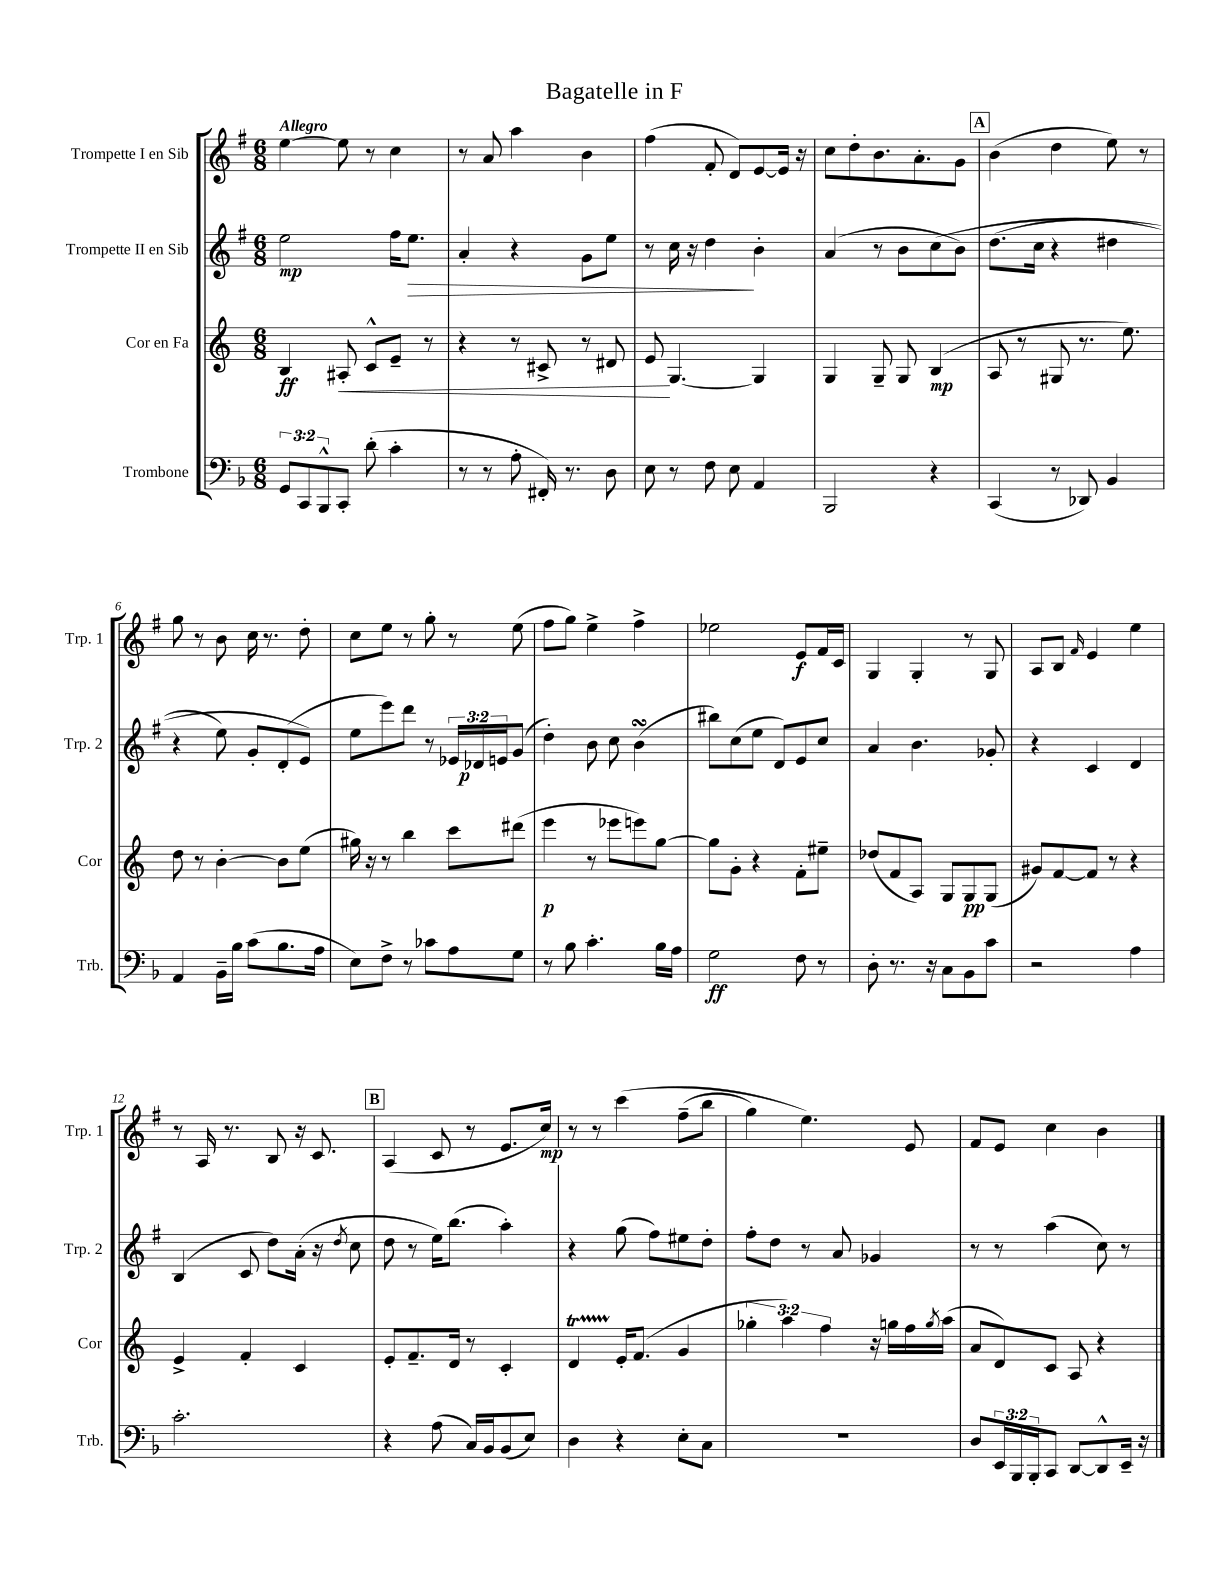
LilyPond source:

\header { title = "Bagatelle in F" }
<<
\new StaffGroup <<
\new Staff = "s0" \with { instrumentName = "Trompette I en Sib" shortInstrumentName = "Trp. 1" } {
    \clef treble \key g \major \numericTimeSignature \time 6/8 \tempo "Allegro"
    e''4~ e''8 r8 c''4 |
    r8 a'8 a''4 b'4 |
    fis''4( fis'8-. d'8) e'8~ e'16 r16 |
    c''8 d''8-. b'8. a'8.-. g'8 |
    \mark \markup { \box "A" } b'4( d''4 e''8) r8 |
    g''8 r8 b'8 c''16 r8. d''8-. |
    c''8 e''8 r8 g''8-. r8 e''8( |
    fis''8 g''8) e''4-> fis''4-> |
    ees''2 e'8\f fis'16 c'16 |
    g4 g4-. r8 g8 |
    a8 b8 \grace { fis'16 } e'4 e''4 |
    r8 a16 r8. b8 r16 c'8. |
    \mark \markup { \box "B" } a4( c'8 r8 e'8. c''16\mp) |
    r8 r8 c'''4\( fis''8--( b''8 |
    g''4) e''4.\) e'8 |
    fis'8 e'8 c''4 b'4 \bar "|." |
}
\new Staff = "s1" \with { instrumentName = "Trompette II en Sib" shortInstrumentName = "Trp. 2" } {
    \clef treble \key g \major \numericTimeSignature \time 6/8 \override Staff.TupletNumber.text = #tuplet-number::calc-fraction-text
    e''2\mp fis''16 e''8.\> |
    a'4-. r4 g'8 e''8 |
    r8 c''16 r16 d''4\! b'4-. |
    a'4( r8 b'8 c''8\( b'8) |
    \mark \markup { \box "A" } d''8.( c''16 r4 dis''4 |
    r4 e''8) g'8-. d'8-.( e'8\) |
    e''8 e'''8) d'''8 r8 \tuplet 3/2 { ees'16 des'16\p e'16 } g'8( |
    d''4-.) b'8 c''8 b'4\turn( |
    bis''8) c''8( e''8 d'8) e'8 c''8 |
    a'4 b'4. ges'8-. |
    r4 c'4 d'4 |
    b4( c'8 d''8) a'16-.( r16 \acciaccatura { d''8 } c''8 |
    \mark \markup { \box "B" } d''8 r8 e''16) b''8.( a''4-.) |
    r4 g''8( fis''8) eis''8 d''8-. |
    fis''8-. d''8 r8 a'8 ges'4 |
    r8 r8 a''4( c''8) r8 \bar "|." |
}
\new Staff = "s2" \with { instrumentName = "Cor en Fa" shortInstrumentName = "Cor" } {
    \clef treble \key c \major \numericTimeSignature \time 6/8 \override Staff.TupletNumber.text = #tuplet-number::calc-fraction-text
    b4\ff ais8-.\< c'8-^ e'8-- r8 |
    r4 r8 cis'8-> r8 dis'8 |
    e'8\! g4.~ g4 |
    g4 g8-- g8 b4\mp( |
    \mark \markup { \box "A" } a8 r8 gis8 r8. e''8.) |
    d''8 r8 b'4~-. b'8 e''8( |
    gis''16) r16 r8 b''4 c'''8 dis'''8( |
    e'''4\p r8 ees'''8 e'''8) g''8~ |
    g''8 g'8-. r4 f'8-. eis''8-- |
    des''8( f'8 a8) g8 g8\pp g8( |
    gis'8) f'8~ f'8 r8 r4 |
    e'4-> f'4-. c'4 |
    \mark \markup { \box "B" } e'8-. f'8.-- d'16 r8 c'4-. |
    d'4\startTrillSpan e'16-.\stopTrillSpan f'8.( g'4 |
    \tuplet 3/2 { ges''4-. a''4) f''4 } r16 g''16 f''16 \acciaccatura { g''8 } a''16( |
    a'8 d'8) c'8 a8 r4 \bar "|." |
}
\new Staff = "s3" \with { instrumentName = "Trombone" shortInstrumentName = "Trb." } {
    \clef bass \key f \major \numericTimeSignature \time 6/8 \override Staff.TupletNumber.text = #tuplet-number::calc-fraction-text
    \tuplet 3/2 { g,8 c,8 bes,,8-^ } c,8-. d'8-.( c'4-. |
    r8 r8 a8-. fis,16-.) r8. d8 |
    e8 r8 f8 e8 a,4 |
    bes,,2 r4 |
    \mark \markup { \box "A" } c,4( r8 des,8) bes,4 |
    a,4 bes,16-- bes16 c'8( bes8. a16 |
    e8) f8-> r8 ces'8 a8 g8 |
    r8 bes8 c'4.-. bes16 a16 |
    g2\ff f8 r8 |
    d8-. r8. r16 c8 bes,8 c'8 |
    r2 a4 |
    c'2.-. |
    \mark \markup { \box "B" } r4 a8( c16) bes,16 bes,8( e8) |
    d4 r4 e8-. c8 |
    R2. |
    d8 \tuplet 3/2 { e,16 bes,,16 bes,,16-. } c,8 d,8~ d,8-^ e,16-- r16 \bar "|." |
}
>>
>>
